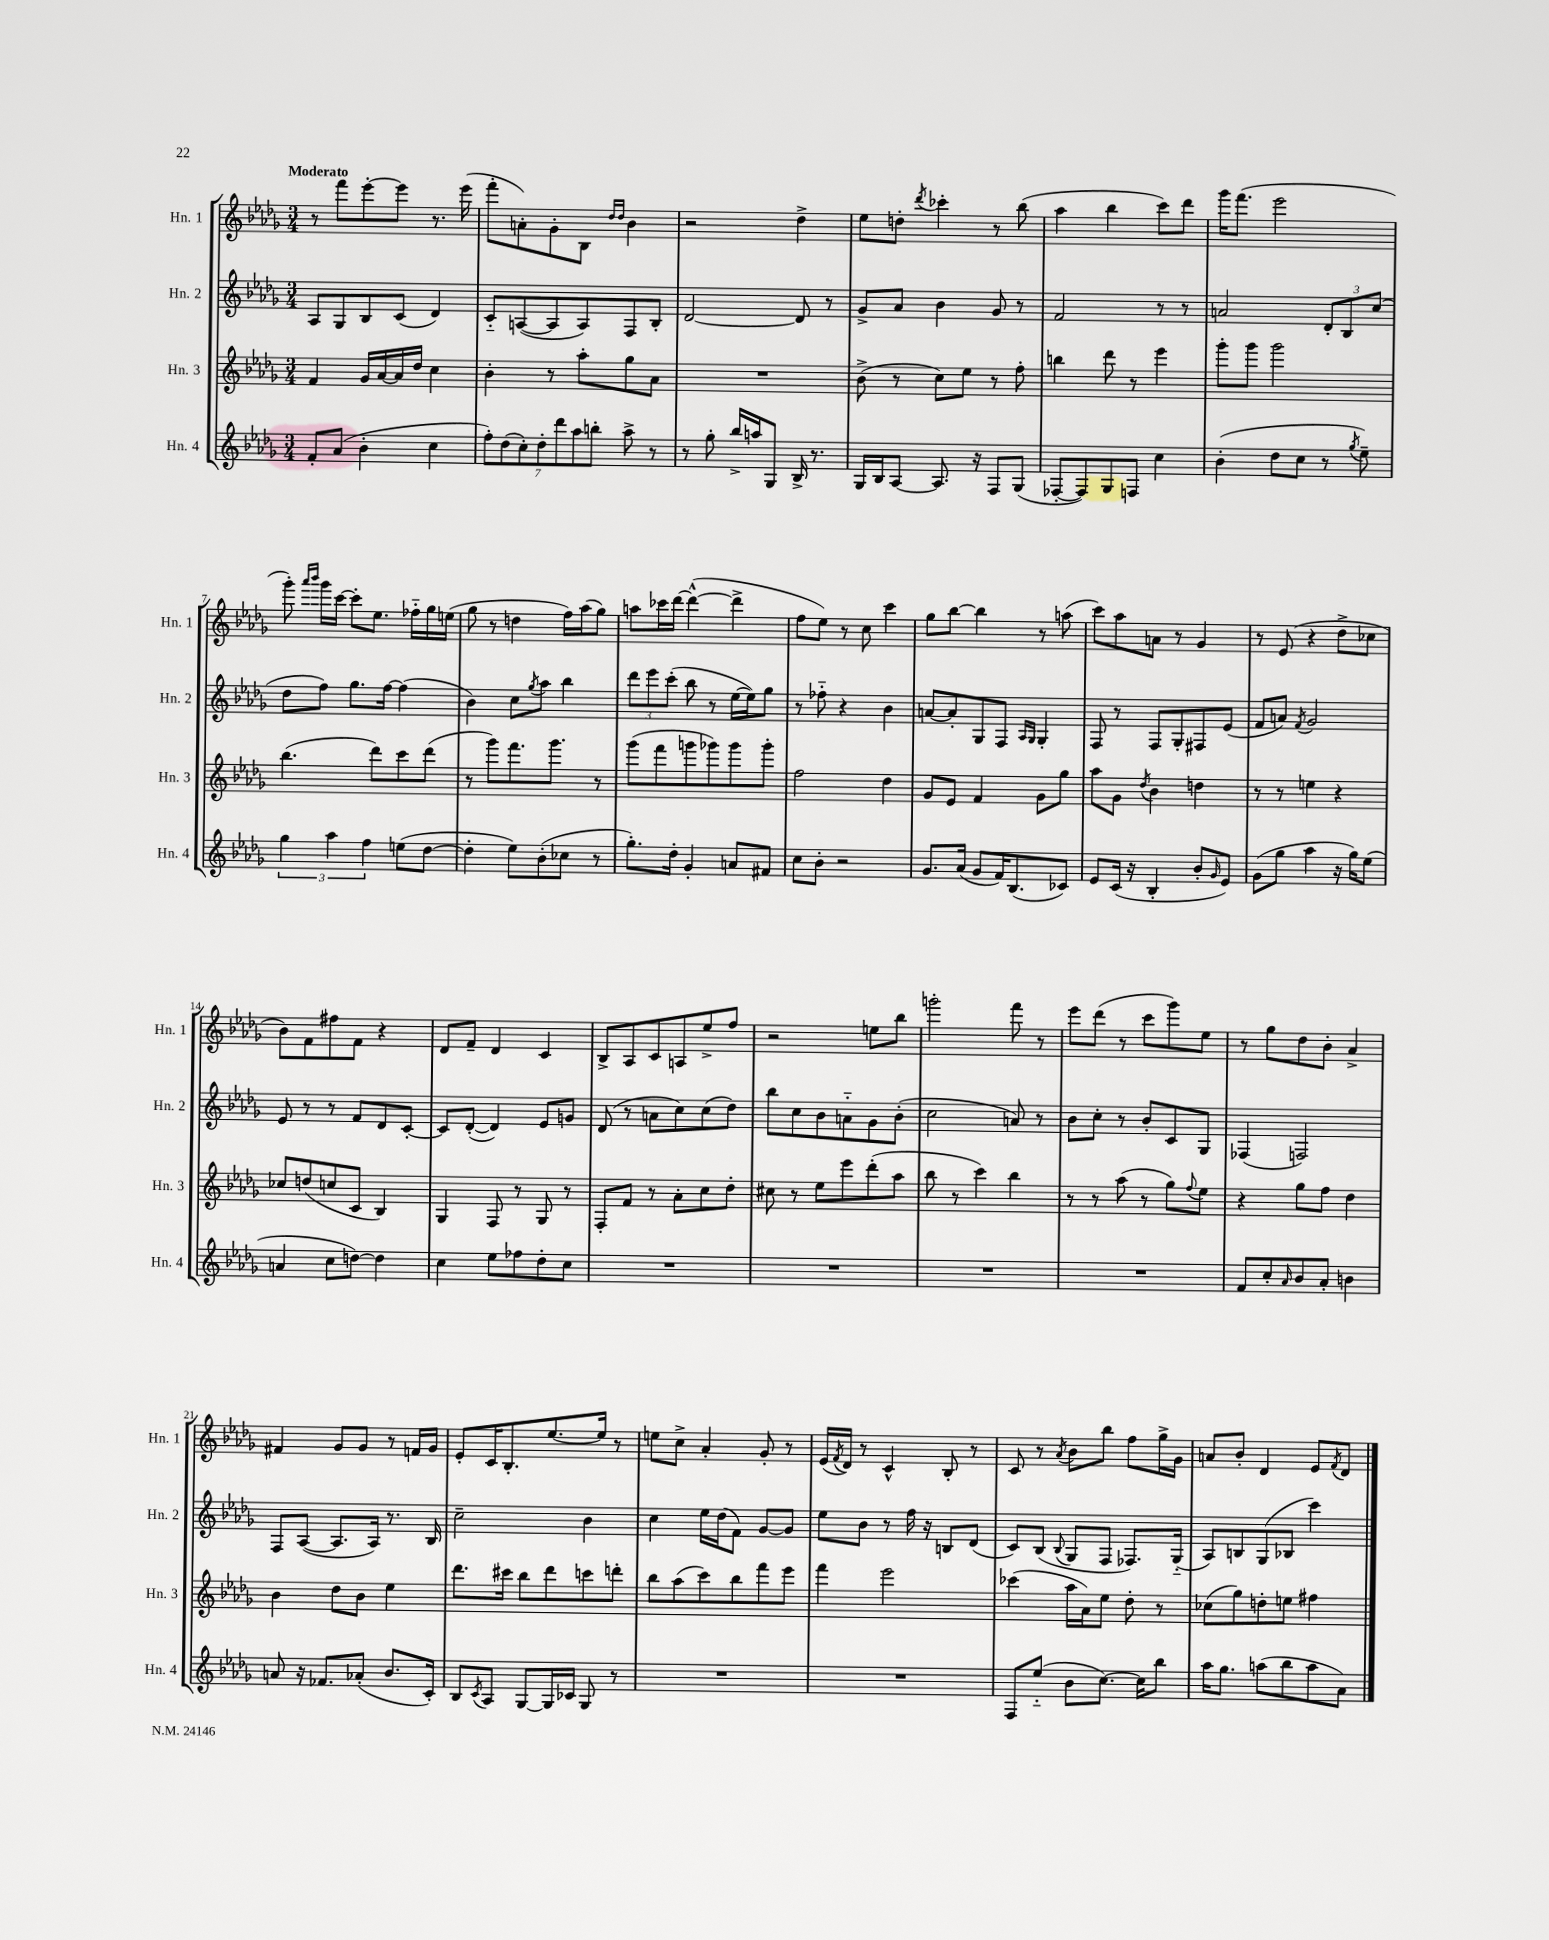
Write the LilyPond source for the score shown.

<<
\new StaffGroup <<
\new Staff = "s0" \with { instrumentName = "Hn. 1" shortInstrumentName = "Hn. 1" } {
    \clef treble \key des \major \numericTimeSignature \time 3/4 \tempo "Moderato"
    r8 f'''8 ees'''8~-. ees'''8 r8. ees'''16( |
    f'''8-. a'8-.) ges'8-. bes8 \grace { des''16 des''16 } bes'4 |
    r2 des''4-> |
    ees''8 d''8-. \acciaccatura { des'''8 } ces'''4-. r8 bes''8( |
    aes''4 bes''4 c'''8) des'''8 |
    ges'''16 f'''8.( ees'''2 |
    ges'''8-.) \grace { aes'''16 bes'''16 } ges'''16 c'''16~ c'''8-. ees''8. fes''16-_ ges''16 e''16( |
    ges''8 r8 d''4 f''16) aes''16( ges''8) |
    a''8 ces'''16 des'''16~ des'''4~-^( des'''4-> |
    f''8 ees''8) r8 c''8 c'''4 |
    ges''8 bes''8~ bes''4 r8 a''8( |
    c'''8) aes''8 a'8 r8 ges'4 |
    r8 ees'8( r4 des''8-> ces''8 |
    bes'8) f'8 fis''8 f'8 r4 |
    des'8 f'8-- des'4 c'4 |
    bes8-> aes8 c'8 a8 ees''8-> f''8 |
    r2 e''8 bes''8 |
    g'''2-. f'''8 r8 |
    ees'''8 des'''8( r8 c'''8 ges'''8) ees''8 |
    r8 ges''8 des''8 bes'8-. aes'4-> |
    fis'4 ges'8 ges'8 r8 f'16 ges'16 |
    ees'8-. c'16 bes8.-. ees''8.~ ees''16 r8 |
    e''8 c''8-> aes'4-. ges'8-. r8 |
    ees'16( \acciaccatura { f'8 } des'16) r8 c'4-^ bes8-. r8 |
    c'8 r8 \acciaccatura { aes'8 } bes'8 bes''8 f''8 ges''16-> ges'16 |
    a'8 bes'8-. des'4 ees'8 \acciaccatura { f'8 } des'8 \bar "|." |
}
\new Staff = "s1" \with { instrumentName = "Hn. 2" shortInstrumentName = "Hn. 2" } {
    \clef treble \key des \major \numericTimeSignature \time 3/4
    aes8 ges8 bes8 c'8( des'4) |
    c'8-_ a8~( a8 a8) f8 bes8-. |
    des'2~ des'8 r8 |
    ges'8-> aes'8 bes'4 ges'8 r8 |
    f'2 r8 r8 |
    a'2 \tuplet 3/2 { des'8-. bes8 c''8( } |
    des''8 f''8) ges''8. f''16~ f''4( |
    bes'4) c''8 \acciaccatura { ges''8 } aes''8 bes''4 |
    \tuplet 3/2 { des'''8 ees'''8 c'''8-.( } bes''8 r8 ees''16~ ees''16) ges''8 |
    r8 fes''8-_ r4 bes'4 |
    a'8~ a'8-. ges8 f8 \grace { aes16 ges16 } ges4-. |
    f8 r8 f8 ges8-. fis8 ees'8( |
    f'8 a'8) \acciaccatura { f'8 } ges'2 |
    ees'8 r8 r8 f'8 des'8 c'8~-. |
    c'8 des'8~-.( des'4) ees'8 g'8 |
    des'8( r8 a'8 c''8) c''8( des''8) |
    bes''8 c''8 bes'8 a'8-_ ges'8 bes'8-.( |
    c''2 a'8) r8 |
    bes'8 c''8-. r8 bes'8-. c'8 ges8 |
    fes4( f2) |
    f8 aes8~( aes8. aes16) r8. bes16 |
    c''2-- bes'4 |
    c''4 ees''16 des''16( f'8) ges'8~ ges'8 |
    ees''8 bes'8 r8 f''16 r16 b8 des'8( |
    c'8) bes8( \appoggiatura { bes8 } ges8 f8 fes8.) ges16-_( |
    aes8) b8 ges8( bes8 c'''4) \bar "|." |
}
\new Staff = "s2" \with { instrumentName = "Hn. 3" shortInstrumentName = "Hn. 3" } {
    \clef treble \key des \major \numericTimeSignature \time 3/4
    f'4 ges'16 aes'16~ aes'16 des''16 c''4 |
    bes'4-. r8 aes''8-. ges''8 aes'8 |
    R2. |
    bes'8->( r8 c''8) ees''8 r8 f''8-. |
    b''4 des'''8 r8 ees'''4 |
    ges'''8-. ges'''8 ges'''2 |
    bes''4.( des'''8) c'''8 des'''8( |
    r8 ges'''8) f'''8. ges'''8. r8 |
    ges'''8( f'''8 g'''8 ges'''8) ges'''8 ges'''8-. |
    f''2 des''4 |
    ges'8 ees'8 f'4 ges'8 ges''8 |
    aes''8 ges'8 \acciaccatura { des''8 } bes'4 d''4 |
    r8 r8 e''4 r4 |
    ces''8 d''8( c''8 c'8 bes4) |
    ges4 f8 r8 ges8 r8 |
    f8-. f'8 r8 aes'8-. c''8 des''8-. |
    cis''8 r8 ees''8 ees'''8 des'''8-.( aes''8 |
    bes''8 r8 c'''4) bes''4 |
    r8 r8 aes''8( r8 ges''8) \appoggiatura { f''8 } ees''8 |
    r4 ges''8 f''8 des''4 |
    bes'4 des''8 bes'8 ees''4 |
    des'''8. cis'''16 bes''8 des'''8 c'''8 d'''8-. |
    bes''8 aes''8( c'''8) bes''8 f'''8 ees'''8 |
    f'''4 ees'''2 |
    ces'''4( aes''16 aes'16) ees''8 des''8-. r8 |
    ces''8( ges''8) d''8-. e''8 fis''4 \bar "|." |
}
\new Staff = "s3" \with { instrumentName = "Hn. 4" shortInstrumentName = "Hn. 4" } {
    \clef treble \key des \major \numericTimeSignature \time 3/4
    f'8-. aes'8( bes'4-. c''4 |
    \tuplet 7/4 { f''8-.) des''8( c''8-.) des''8-. des'''8 aes''8 b''8-. } aes''8-> r8 |
    r8 ges''8-. bes''16-> a''16 ges8 bes16-> r8. |
    ges16 bes16 aes8~ aes8. r16 f8 ges8( |
    fes8~-. fes8) ges8 f8 c''4 |
    bes'4-.( des''8 c''8 r8 \acciaccatura { ges''8 } ees''8--) |
    \tuplet 3/2 { ges''4 aes''4 f''4 } e''8( des''8~ |
    des''4-. ees''8) bes'8-.( ces''8 r8 |
    ges''8.-.) des''16-. ges'4-. a'8 fis'8 |
    c''8 bes'8-. r2 |
    ges'8. aes'16( ges'8 f'16) bes8.( ces'8) |
    ees'8 c'16( r16 bes4-. bes'8-. \grace { ges'16 } ees'8) |
    ges'8( ges''8 aes''4 r16 ges''16) ees''8( |
    a'4 c''8 d''8~) d''4 |
    c''4 ees''8 fes''8 des''8-. c''8 |
    R2. |
    R2. |
    R2. |
    R2. |
    f'8 c''8-. \grace { aes'16 } bes'8 aes'8-. b'4 |
    a'8 r16 fes'8. aes'8-.( bes'8. c'16-.) |
    bes8 \acciaccatura { c'8 } aes8 ges8~ ges16 ces'16 ges8 r8 |
    R2. |
    R2. |
    f8 ees''8-_( bes'8 c''8.~) c''16 bes''8 |
    aes''16 ges''8. a''8( bes''8 a''8 aes'8) \bar "|." |
}
>>
>>
